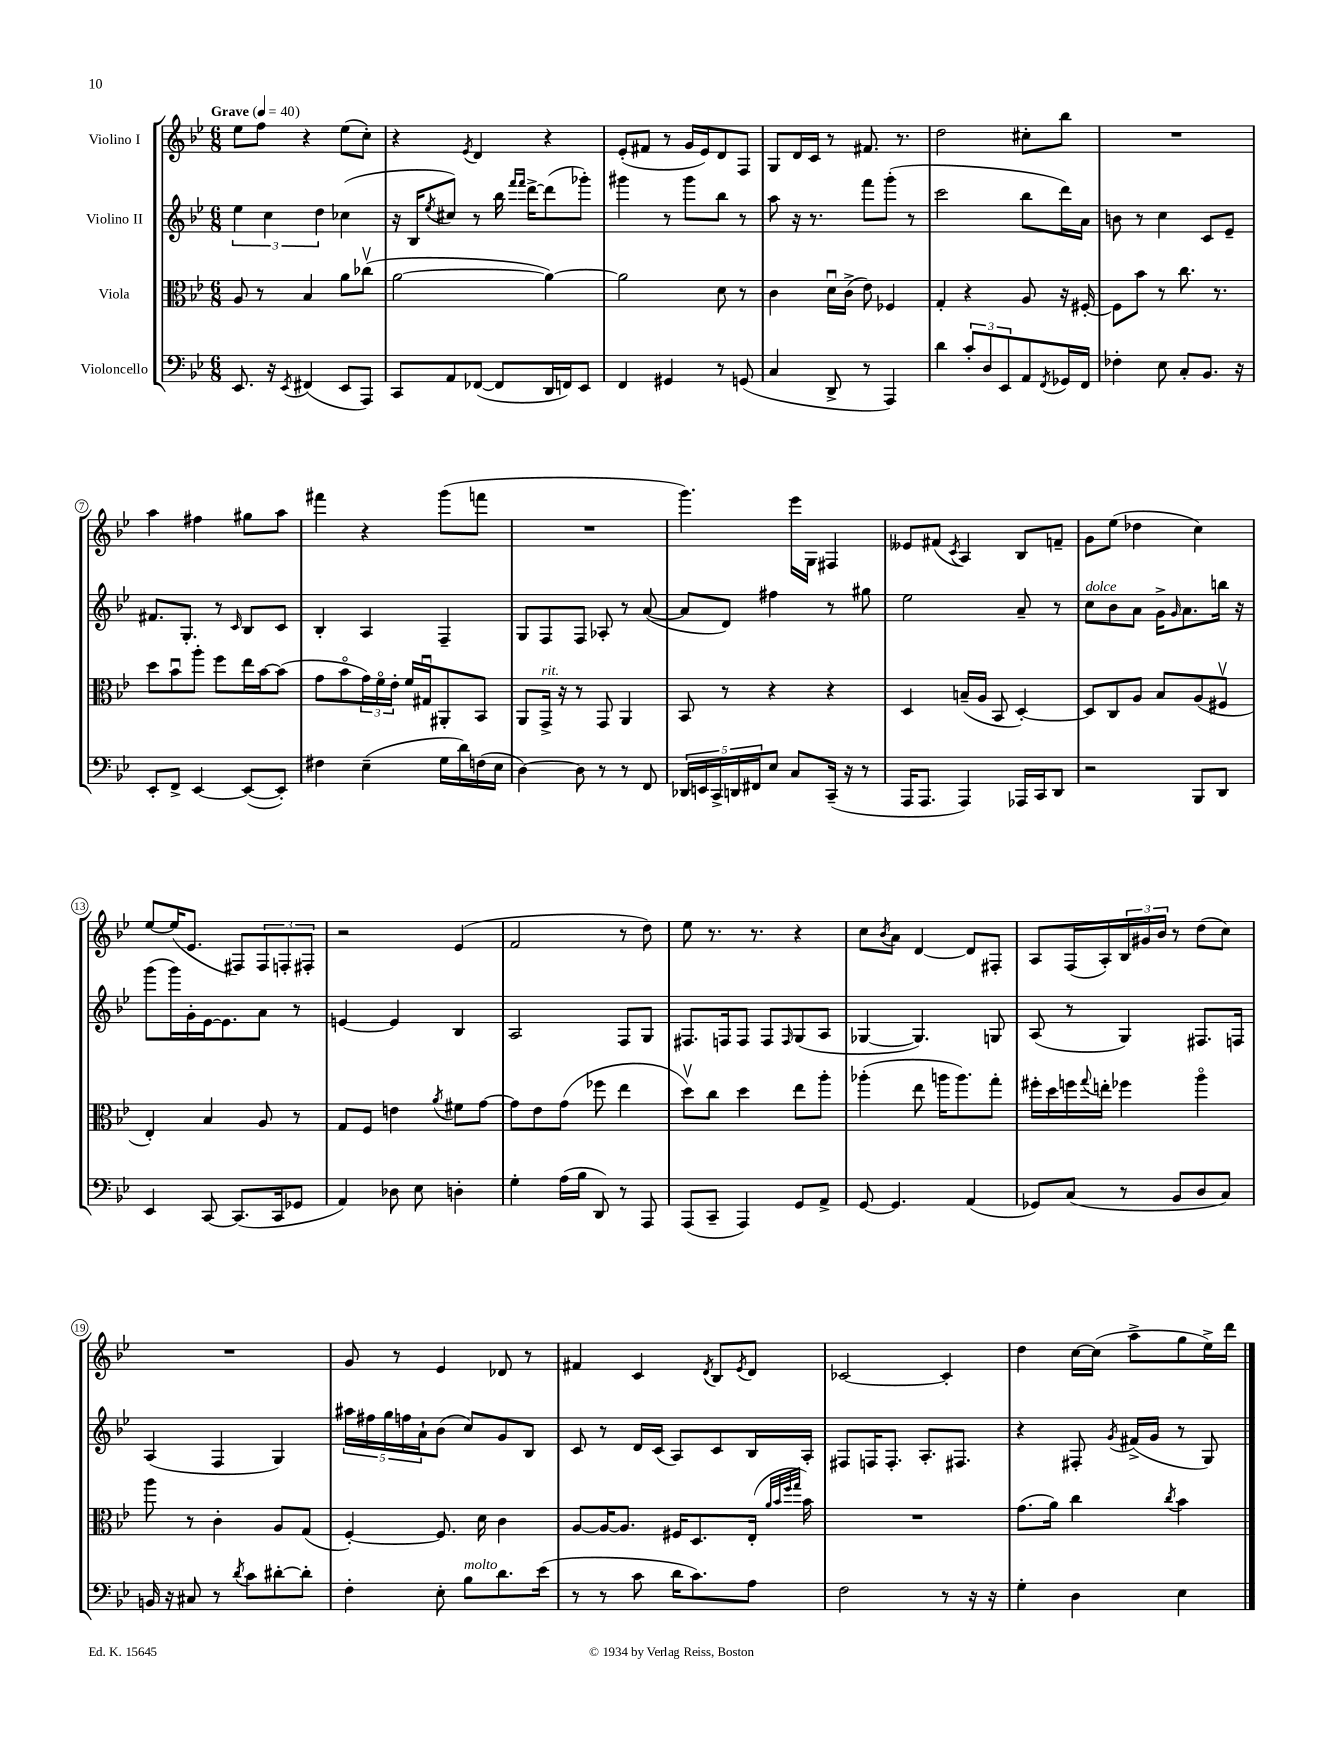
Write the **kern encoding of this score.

**kern	**kern	**kern	**kern
*part4	*part3	*part2	*part1
*staff4	*staff3	*staff2	*staff1
*I"Violoncello	*I"Viola	*I"Violino II	*I"Violino I
*clefF4	*clefC3	*clefG2	*clefG2
*k[b-e-]	*k[b-e-]	*k[b-e-]	*k[b-e-]
*M6/8	*M6/8	*M6/8	*M6/8
*MM40	*MM40	*MM40	*MM40
=1	=1	=1	=1
!	!	!	!LO:TX:a:B:t=Grave
8.EE-/	8A/	6ee-\	8ee-\L
.	8r	.	8ff\J
.	.	6cc\	.
16r	.	.	.
8qEE-/	.	.	.
(4FF#X/	4B-/	.	4r
.	.	6dd\	.
8EE-/L	8a\L	(4cc-X\	(8ee-\L
8AAA/J)	(8cc-Xv\J	.	8cc'\J)
=2	=2	=2	=2
8CC/L	[2a\	16r	4r
.	.	16B-/KL	.
.	.	8qee-/	.
8AA/	.	8cc#X/J)	.
.	.	.	8qe-/
([8FF-X/J	.	8r	4d/
8FF-/L]	.	16bb-\	.
.	.	16qqfff/LL	.
.	.	16qqfff/JJ	.
.	.	[16ddd^\KL	.
16DD/L	4a\_)	(8ddd\]	4r
16FFn/J)	.	.	.
8EE-/J	.	8ggg-X'\J)	.
=3	=3	=3	=3
4FF/	2a\]	4ggg#X\	(8e-'/L
.	.	.	8f#X/J
4GG#X/	.	8r	8r
.	.	8ggg#\L	16g/LL
.	.	.	16e-/J)
8r	8d\	8bb-\J	8d/
(8GGn/	8r	8r	8F/J
=4	=4	=4	=4
4C/	4c\	8aa\	8G/L
.	.	16r	16d/L
.	.	8.r	16c/JJ
8DD^/	16du\LL	.	8r
.	(16c^\JJ	.	.
8r	8e-\)	8fff\L	8.f#X/
4AAA/)	4F-X/	(8ggg'\J	.
.	.	.	8.r
.	.	8r	.
=5	=5	=5	=5
4d\	4G'/	2ccc\	2dd\
12c'/L	4r	.	.
12D/	.	.	.
12EE-/	.	.	.
8AA/	8A/	8bb-\L	8cc#X'\L
8qFF/	.	.	.
16GG-X/L	16r	16ddd\L)	8bb-\J
16FF/JJ	[16F#X'/	16a\JJ	.
=6	=6	=6	=6
4F-X'\	8F#\L]	8bn\	2.r
.	8b-\J	8r	.
8E-\	8r	4cc\	.
8C'/L	8.cc\	.	.
8.BB-/J	.	8c/L	.
.	8.r	.	.
.	.	8e-~/J	.
16r	.	.	.
!!LO:LB:g=z
=7	=7	=7	=7
8EE-'/L	8dd\L	8.f#X/L	4aa\
8FF^/J	8b-u\	.	.
.	.	8.G'/J	.
[4EE-/	8aa'\J	.	4ff#X\
.	8ff\L	8r	.
.	.	16qqc/	.
(8EE-/L_	16ee-\L	8B-/L	8gg#X\L
.	[16b-\J	.	.
8EE-'/J])	(8b-\J]	8c/J	8aa\J
=8	=8	=8	=8
4F#X\	8g\L	4B-'/	4fff#X\
.	8b-\	.	.
(4E-~\	24g\L)	4A/	4r
.	24f\	.	.
.	24e-'\JJ	.	.
.	16f/LL	.	.
.	16G#Xu/J	.	.
16G\LL	8AA#X'/	4F~/	(8ggg\L
16d\)	.	.	.
(16Fn\	8BB-/J	.	8fffn\J
16E-\JJ	.	.	.
=9	=9	=9	=9
[4D\)	8AA/L	8G/L	2.r
!	!LO:TX:a:i:t=rit.	!	!
.	16GG^/Jk	8F/	.
.	16r	.	.
8D\]	8r	8F/J	.
8r	8GG/	8A-X'/	.
8r	4AA/	8r	.
8FF/	.	([8a/	.
=10	=10	=10	=10
20DD-X/LL	8BB-/	8a/L]	4.ggg\)
20EEn/	.	.	.
20CC^/	.	.	.
.	8r	8d/J)	.
20DDn/	.	.	.
20FF#X/J	.	.	.
8E-/J	4r	4ff#X\	.
8C/L	.	.	16eee-\LL
.	.	.	16G\JJ
(16CC~/Jk	4r	8r	4F#X/
16r	.	.	.
8r	.	8gg#X\	.
=11	=11	=11	=11
16AAA/KL	4D/	2ee-\	8e--X/L
8.AAA/J	.	.	.
.	.	.	(8f#X/J
.	.	.	8qc/
4AAA/)	(16Bn~/LL	.	4A/)
.	16A/JJ	.	.
.	8BB-/	.	.
16AAA-X/LL	[4D'/)	8a~/	8B-/L
16CC/J	.	.	.
8DD/J	.	8r	8fn~/J
=12	=12	=12	=12
!	!	!LO:TX:a:i:t=dolce	!
2r	8D/L]	8cc\L	8g\L
.	8C/	8b-\	(8ee-\J
.	8A/J	8a\J	4dd-X\
.	8B-/L	16g^\KL	.
.	.	16qqg/	.
.	.	8.a\	.
8BBB-/L	(8A/	.	4cc\)
8DD/J	8F#Xv/J	16bbn\Jk	.
.	.	16r	.
!!LO:LB:g=z
=13	=13	=13	=13
4EE-/	4E-'/)	(8ggg\L	[8ee-/L
.	.	16ggg\L)	(16ee-/K]
.	.	16g'\	8.e-/J
[8CC/	4B-/	[16e-\J	.
.	.	8.e-\]	.
(8.CC/L]	.	.	8F#X/L)
.	8A/	8a\J	12F#/
16CC/k	.	.	.
.	.	.	12Fn'/
8GG-X/J	8r	8r	.
.	.	.	12F#X'/J
=14	=14	=14	=14
4AA/)	8G/L	[4en/	2r
.	8F/J	.	.
8D-X\	4en\	4e/]	.
8E-\	.	.	.
.	8qa/	.	.
4Dn'\	8f#X\L	4B-/	(4e-/
.	[8g\J	.	.
=15	=15	=15	=15
4G'\	8g\L]	2A/	2f/
.	8e-\	.	.
(16A\LL	(8g\J	.	.
16B-\JJ	.	.	.
8DD/)	8ff-X\	.	.
8r	4ee-\	8F/L	8r
8AAA/	.	8G/J	8dd\)
=16	=16	=16	=16
(8AAA/L	8ddv\L)	8.F#X/L	8ee-\
8CC~/J	8cc\J	.	8.r
.	.	16Fn/k	.
4AAA/)	4dd\	8F/J	.
.	.	.	8.r
.	.	8F/L	.
.	.	16qqF/	.
8GG/L	8ee-\L	(8G/	4r
8AA^/J	8aa'\J	8A/J	.
=17	=17	=17	=17
[8GG/	(4aa-X'\	[4G-X/	8cc\L
.	.	.	8qb-/
4.GG/]	.	.	8a\J
.	8ee-\	4.G-/])	[4d/
.	16aan\KL	.	.
.	8.aa\)	.	.
(4AA/	.	.	8d/L]
.	8gg'\J	8Gn/	8F#X'/J
=18	=18	=18	=18
8GG-X/L)	16ff#X'\LL	(8A/	8A/L
.	16dd\	.	.
(8C/J	16ffn\	8r	(16F/L
.	8qqgg/	.	.
.	16een'\JJ	.	16A'/)
8r	4ff-X\	4G/)	24B-/
.	.	.	24g#X/
.	.	.	24b-/JJ
8BB-/L	.	.	8r
8D/	4aa\	8.F#X/L	(8dd\L
8C/J)	.	.	8cc\J)
.	.	16Fn/Jk	.
!!LO:LB:g=z
=19	=19	=19	=19
16BBn/	8aa\	(4A/	2.r
16r	.	.	.
8C#X/	8r	.	.
8r	4c'\	4F/	.
8qd/	.	.	.
8c\L	.	.	.
[8d#X'\	8A/L	4G/)	.
8d#'\J]	(8G/J	.	.
=20	=20	=20	=20
4F'\	[4F'/)	20aa#X\LL	8g/
.	.	20ff#X\	.
.	.	20gg\	.
.	.	.	8r
.	.	20ffn\	.
.	.	20a`\J	.
8E-'\	8.F/]	(8b-\J	4e-/
!LO:TX:a:i:t=molto	!	!	!
8B-\L	.	8cc/L)	.
.	16d\	.	.
8.d\	4c\	8g/	8d-X/
.	.	8B-/J	8r
(16e-\Jk	.	.	.
=21	=21	=21	=21
8r	[8A/L	8c/	4f#X/
8r	16A/K_	8r	.
.	8.A/J]	.	.
8c\	.	16d/LL	4c/
.	.	(16c/JJ	.
16d\KL	16F#X/KL	8A/L)	.
8.c\)	8.D/	.	.
.	.	.	8qd/
.	.	8c/	8B-/L
.	.	.	8qe-/
8A\J	(16E-'/Jk	16B-/L	8d/J
.	32qqa/LLL	.	.
.	32qqb-/	.	.
.	32qqff/	.	.
.	32qqgg/JJJ	.	.
.	16b-\)	16A'/JJ	.
=22	=22	=22	=22
2F\	2.r	8F#X/L	[2c-X/
.	.	16Fn/K	.
.	.	8.F'/J	.
.	.	8.A'/L	.
8r	.	.	4c-'/]
.	.	8.F#X/J	.
16r	.	.	.
16r	.	.	.
=23	=23	=23	=23
4G'\	(8.g\L	4r	4dd\
.	16a\Jk)	.	.
4D\	4cc\	8F#X'/	[16cc\LL
.	.	.	(16cc\JJ]
.	.	8qg/	.
.	.	(16f#X^/LL	8aa^\L
.	.	16g/JJ	.
.	8qcc/	.	.
4E-\	4b-\	8r	8gg\
.	.	8G/)	16ee-^\L)
.	.	.	16ddd\JJ
==	==	==	==
*-	*-	*-	*-
